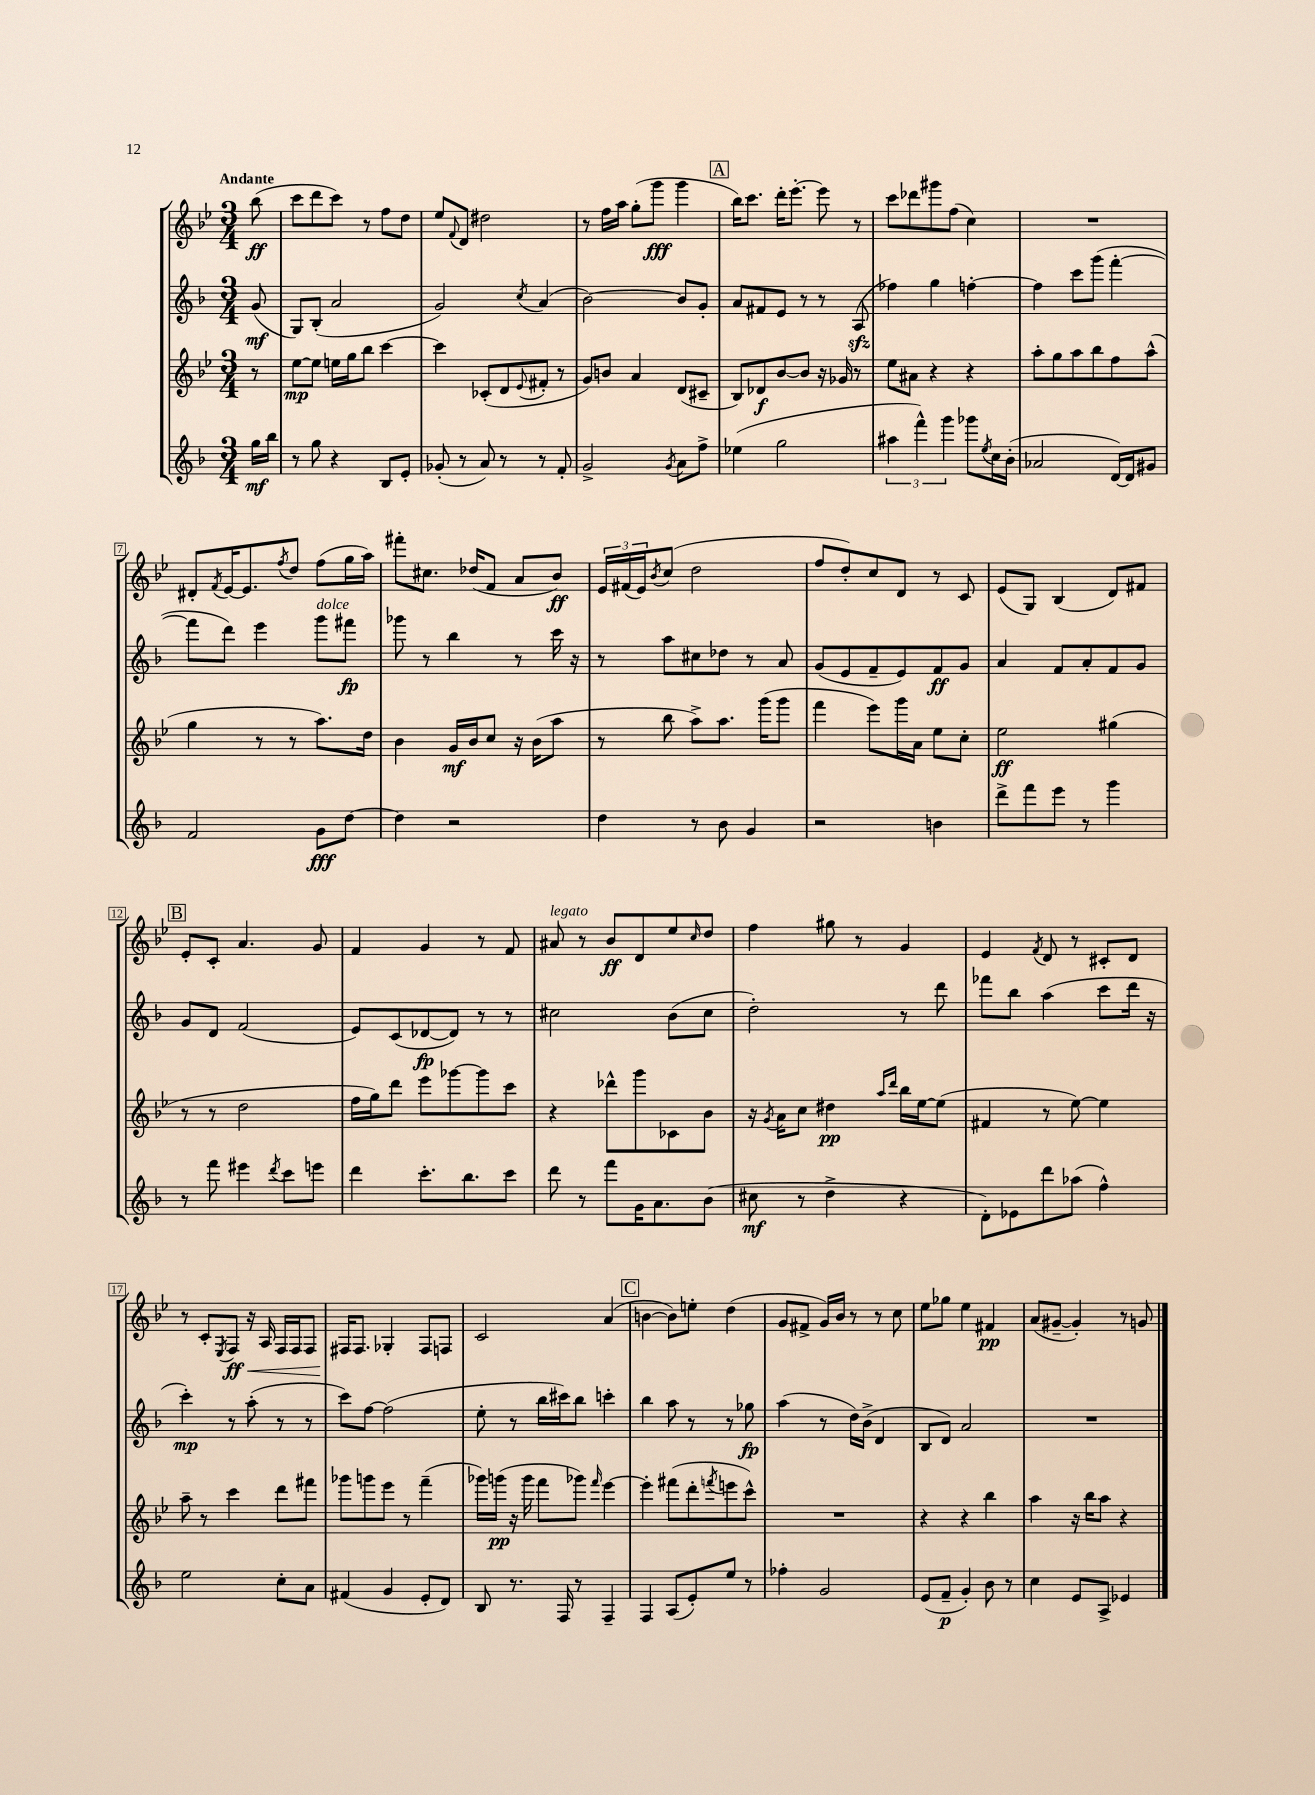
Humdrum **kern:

**kern	**dynam	**kern	**dynam	**kern	**dynam	**kern	**dynam
*part4	*part4	*part3	*part3	*part2	*part2	*part1	*part1
*staff4	*staff4	*staff3	*staff3	*staff2	*staff2	*staff1	*staff1
*clefG2	*	*clefG2	*	*clefG2	*	*clefG2	*
*k[b-]	*	*k[b-e-]	*	*k[b-]	*	*k[b-e-]	*
*M3/4	*	*M3/4	*	*M3/4	*	*M3/4	*
=	=	=	=	=	=	=	=
!	!	!	!	!	!	!LO:TX:a:B:t=Andante	!
16gg\LL	mf	8r	.	(8g/	mf	(8bb-\	ff
16bb-\JJ	.	.	.	.	.	.	.
=1	=1	=1	=1	=1	=1	=1	=1
8r	.	[8ee-\L	mp	8G/L)	.	8ccc\L	.
8gg\	.	8ee-\J]	.	(8B-'/J	.	8ddd\	.
4r	.	16een\LL	.	2a/	.	8ccc\J)	.
.	.	16gg\J	.	.	.	.	.
.	.	8bb-\J	.	.	.	8r	.
8B-/L	.	[4ccc\	.	.	.	8ff\L	.
8e'/J	.	.	.	.	.	8dd\J	.
=2	=2	=2	=2	=2	=2	=2	=2
(8g-X'/	.	4ccc\]	.	2g/)	.	8ee-/L	.
.	.	.	.	.	.	8qqf/	.
8r	.	.	.	.	.	8d/J	.
8a/)	.	(8c-X'/L	.	.	.	2dd#X\	.
8r	.	8d/	.	.	.	.	.
.	.	8qqe-/	.	8qcc/	.	.	.
8r	.	8f#X'/J	.	(4a/	.	.	.
8f'/	.	8r	.	.	.	.	.
=3	=3	=3	=3	=3	=3	=3	=3
2g^/	.	8g/L)	.	[2b-\)	.	8r	.
.	.	8bn/J	.	.	.	16ff\LL	.
.	.	.	.	.	.	16aa\JJ	.
.	.	4a/	.	.	.	(8gg'\L	.
.	.	.	.	.	.	8ggg\J	fff
8qg/	.	.	.	.	.	.	.
8a\L	.	(8d/L	.	8b-/L]	.	4ggg\	.
8ff^\J	.	8c#X~/J	.	8g'/J	.	.	.
!!LO:REH:place=s1:t=A
=4	=4	=4	=4	=4	=4	=4	=4
(4ee-X\	.	8B-/L)	.	8a/L	.	16bb-\KL)	.
.	.	.	.	.	.	8.ccc\J	.
.	.	8d-X/	f	8f#X/	.	.	.
2gg\	.	[8b-/	.	8e/J	.	16ddd'\KL	.
.	.	.	.	.	.	[8.eee-'\J	.
.	.	8b-/J]	.	8r	.	.	.
.	.	16r	.	8r	.	8eee-\]	.
.	.	16g-X/	.	.	.	.	.
.	.	8r	.	(8Azz/	.	8r	.
=5	=5	=5	=5	=5	=5	=5	=5
6aa#X\	.	8ee-\L	.	4ff-X\)	.	8ccc\L	.
.	.	8a#X\J	.	.	.	8ddd-X\	.
6fff^^\)	.	.	.	.	.	.	.
.	.	4r	.	4gg\	.	8ggg#X\	.
6ggg\	.	.	.	.	.	.	.
.	.	.	.	.	.	(8ff\J	.
8ggg-X\L	.	4r	.	[4ffn'\	.	4cc\)	.
8qee/	.	.	.	.	.	.	.
16cc\L	.	.	.	.	.	.	.
(16b-'\JJ	.	.	.	.	.	.	.
=6	=6	=6	=6	=6	=6	=6	=6
2a-X/	.	8aa'\L	.	4ff\]	.	2.r	.
.	.	8gg\	.	.	.	.	.
.	.	8aa\	.	8ccc\L	.	.	.
.	.	8bb-\	.	(8ggg\J	.	.	.
[16d/LL)	.	8ff\	.	[4fff'\	.	.	.
16d/J]	.	.	.	.	.	.	.
8g#X/J	.	(8aa^^\J	.	.	.	.	.
!!LO:LB:g=z
=7	=7	=7	=7	=7	=7	=7	=7
2f/	.	4gg\	.	8fff\L]	.	8d#X'/L	.
.	.	.	.	.	.	8qf/	.
.	.	.	.	8ddd\J)	.	[16e-/K	.
.	.	.	.	.	.	8.e-/]	.
.	.	8r	.	4eee\	.	.	.
.	.	.	.	.	.	8qff/	.
.	.	8r	.	.	.	8dd/J	.
!	!	!	!	!LO:TX:a:i:t=dolce	!	!	!
8g\L	fff	8.aa\L)	.	8ggg\L	.	(8ff\L	.
[8dd\J	.	.	.	8fff#X\J	fp	16gg\L	.
.	.	16dd\Jk	.	.	.	16aa\JJ)	.
=8	=8	=8	=8	=8	=8	=8	=8
4dd\]	.	4b-\	.	8ggg-X\	.	8fff#X'\L	.
.	.	.	.	8r	.	8.cc#X\J	.
2r	.	16g/LL	mf	4bb-\	.	.	.
.	.	16b-/J	.	.	.	(16dd-X/KL	.
.	.	8cc/J	.	.	.	8f/J	.
.	.	16r	.	8r	.	8a/L	.
.	.	(16b-\KL	.	.	.	.	.
.	.	8aa\J	.	16ccc\	.	8b-/J)	ff
.	.	.	.	16r	.	.	.
=9	=9	=9	=9	=9	=9	=9	=9
4dd\	.	8r	.	8r	.	24e-/LL	.
.	.	.	.	.	.	(24f#X/	.
.	.	.	.	.	.	24e-/J)	.
.	.	.	.	.	.	8qb-/	.
.	.	8bb-\	.	8aa\L	.	(8cc/J	.
8r	.	8aa^\L)	.	8cc#X\	.	2dd\	.
8b-\	.	8.aa\J	.	8dd-X\J	.	.	.
4g/	.	.	.	8r	.	.	.
.	.	(16ggg\KL	.	.	.	.	.
.	.	8ggg\J	.	8a/	.	.	.
=10	=10	=10	=10	=10	=10	=10	=10
2r	.	4fff\	.	(8g/L	.	8ff/L	.
.	.	.	.	8e/	.	8dd'/)	.
.	.	8eee-\L)	.	8f~/	.	8cc/	.
.	.	16ggg\L	.	8e/)	.	8d/J	.
.	.	16a\JJ	.	.	.	.	.
4bn\	.	8ee-\L	.	8f/	ff	8r	.
.	.	8cc'\J	.	8g/J	.	8c/	.
=11	=11	=11	=11	=11	=11	=11	=11
8ddd^\L	.	2ee-\	ff	4a/	.	(8e-/L	.
8fff\	.	.	.	.	.	8G/J)	.
8eee\J	.	.	.	8f/L	.	(4B-/	.
8r	.	.	.	8a'/	.	.	.
4ggg\	.	(4gg#X\	.	8f/	.	8d/L)	.
.	.	.	.	8g/J	.	8f#X/J	.
!!LO:LB:g=z
!!LO:REH:place=s1:t=B
=12	=12	=12	=12	=12	=12	=12	=12
8r	.	8r	.	8g/L	.	8e-'/L	.
8fff\	.	8r	.	8d/J	.	8c'/J	.
4eee#X\	.	2dd\	.	(2f/	.	4.a/	.
8qddd/	.	.	.	.	.	.	.
8ccc\L	.	.	.	.	.	.	.
8eeen\J	.	.	.	.	.	8g/	.
=13	=13	=13	=13	=13	=13	=13	=13
4ddd\	.	16ff\LL	.	8e/L)	.	4f/	.
.	.	16gg\J)	.	.	.	.	.
.	.	8ddd\J	.	(8c/	.	.	.
8.ccc'\L	.	8eee-\L	.	[8d-X/	fp	4g/	.
.	.	[8ggg-X\	.	8d-/J])	.	.	.
8.bb-\	.	.	.	.	.	.	.
.	.	8ggg-\]	.	8r	.	8r	.
8ccc\J	.	8ccc\J	.	8r	.	8f/	.
=14	=14	=14	=14	=14	=14	=14	=14
!	!	!	!	!	!	!LO:TX:a:i:t=legato	!
8ddd\	.	4r	.	2cc#X\	.	8a#X/	.
8r	.	.	.	.	.	8r	.
8fff\L	.	8ddd-X^^\L	.	.	.	8b-/L	ff
16g\K	.	8ggg\	.	.	.	8d/	.
8.a\	.	.	.	.	.	.	.
.	.	8c-X\	.	(8b-\L	.	8ee-/	.
.	.	.	.	.	.	16qqcc/	.
(8b-\J	.	8b-\J	.	8cc#\J	.	8dd/J	.
=15	=15	=15	=15	=15	=15	=15	=15
8cc#X\	mf	16r	.	2dd'\)	.	4ff\	.
.	.	8qg/	.	.	.	.	.
.	.	16a\KL	.	.	.	.	.
8r	.	8cc\J	.	.	.	.	.
4dd^\	.	4dd#X\	pp	.	.	8gg#X\	.
.	.	.	.	.	.	8r	.
.	.	16qqaa/LL	.	.	.	.	.
.	.	16qqddd/JJ	.	.	.	.	.
4r	.	16bb-\LL	.	8r	.	4g/	.
.	.	[16ee-\J	.	.	.	.	.
.	.	(8ee-\J]	.	8ddd\	.	.	.
=16	=16	=16	=16	=16	=16	=16	=16
8d'\L)	.	4f#X/	.	8fff-X\L	.	4e-/	.
8e-X\	.	.	.	8bb-\J	.	.	.
.	.	.	.	.	.	8qf/	.
8ddd\	.	8r	.	(4aa\	.	8d/	.
(8aa-X\J	.	[8ee-\)	.	.	.	8r	.
4ff^^\)	.	4ee-\]	.	8ccc\L	.	8c#X'/L	.
.	.	.	.	16ddd\Jk	.	8d/J	.
.	.	.	.	16r	.	.	.
!!LO:LB:g=z
=17	=17	=17	=17	=17	=17	=17	=17
2ee\	.	8aa~\	.	4ccc'\)	mp	8r	.
.	.	8r	.	.	.	8c'/L	.
.	.	.	.	.	.	8qE-/	.
!	!	!	!	!	!	!	!LO:HP:b
.	.	4ccc\	.	8r	.	8F/J	< ff
.	.	.	.	(8aa'\	.	16r	.
.	.	.	.	.	.	16A/	.
8cc'\L	.	8ddd\L	.	8r	.	16F/LL	.
.	.	.	.	.	.	16F/J	.
8a\J	.	8fff#X\J	.	8r	.	8F/J	.
=18	=18	=18	=18	=18	=18	=18	=18
(4f#X/	.	8ggg-X\L	.	8ccc\L)	.	16F#X/KL	.
.	.	.	.	.	.	8.F#/J	[
.	.	8gggn\	.	[8ff\J	.	.	.
4g/	.	8eee-\J	.	(2ff\]	.	4G-X'/	.
.	.	8r	.	.	.	.	.
8e'/L	.	(4fff~\	.	.	.	8F#/L	.
8d/J)	.	.	.	.	.	8Fn/J	.
=19	=19	=19	=19	=19	=19	=19	=19
8B-/	.	16ggg-X\LL)	.	8ee'\	.	2c/	.
.	.	(16gggn\JJ	pp	.	.	.	.
8.r	.	16r	.	8r	.	.	.
.	.	16ggg\	.	.	.	.	.
.	.	8fff\L	.	16bb-\LL	.	.	.
16F/	.	.	.	16ccc#X\J)	.	.	.
8r	.	8ggg-X\J)	.	8bb-\J	.	.	.
.	.	16qqfff/	.	.	.	.	.
4F~/	.	[4eee-\	.	4cccn'\	.	(4a/	.
!!LO:REH:place=s1:t=C
=20	=20	=20	=20	=20	=20	=20	=20
4F/	.	4eee-'\]	.	4bb-\	.	[4bn\	.
(8A/L	.	(8fff#X\L	.	8aa\	.	8b\L])	.
8e'/)	.	8ddd'\	.	8r	.	8een'\J	.
.	.	8qfffn/	.	.	.	.	.
8ee/J	.	8eeen\	.	8r	.	(4dd\	.
8r	.	8ccc^^\J)	.	8gg-X\	fp	.	.
=21	=21	=21	=21	=21	=21	=21	=21
4ff-X'\	.	2.r	.	(4aa\	.	8g/L	.
.	.	.	.	.	.	8f#X^/J	.
2g/	.	.	.	8r	.	16g/LL)	.
.	.	.	.	.	.	16b-/JJ	.
.	.	.	.	16dd\LL)	.	8r	.
.	.	.	.	(16b-^\JJ	.	.	.
.	.	.	.	4d/	.	8r	.
.	.	.	.	.	.	8cc\	.
=22	=22	=22	=22	=22	=22	=22	=22
(8e/L	.	4r	.	8B-/L	.	8ee-\L	.
8f~/J	p	.	.	8d/J)	.	8gg-X\J	.
4g'/)	.	4r	.	2a/	.	4ee-\	.
8b-\	.	4bb-\	.	.	.	4f#X/	pp
8r	.	.	.	.	.	.	.
=23	=23	=23	=23	=23	=23	=23	=23
4cc\	.	4aa\	.	2.r	.	(8a/L	.
.	.	.	.	.	.	[8g#X~/J	.
8e/L	.	16r	.	.	.	4g#'/])	.
.	.	16bb-\KL	.	.	.	.	.
8A^/J	.	8aa\J	.	.	.	.	.
4e-X/	.	4r	.	.	.	8r	.
.	.	.	.	.	.	8gn/	.
==	==	==	==	==	==	==	==
*-	*-	*-	*-	*-	*-	*-	*-
